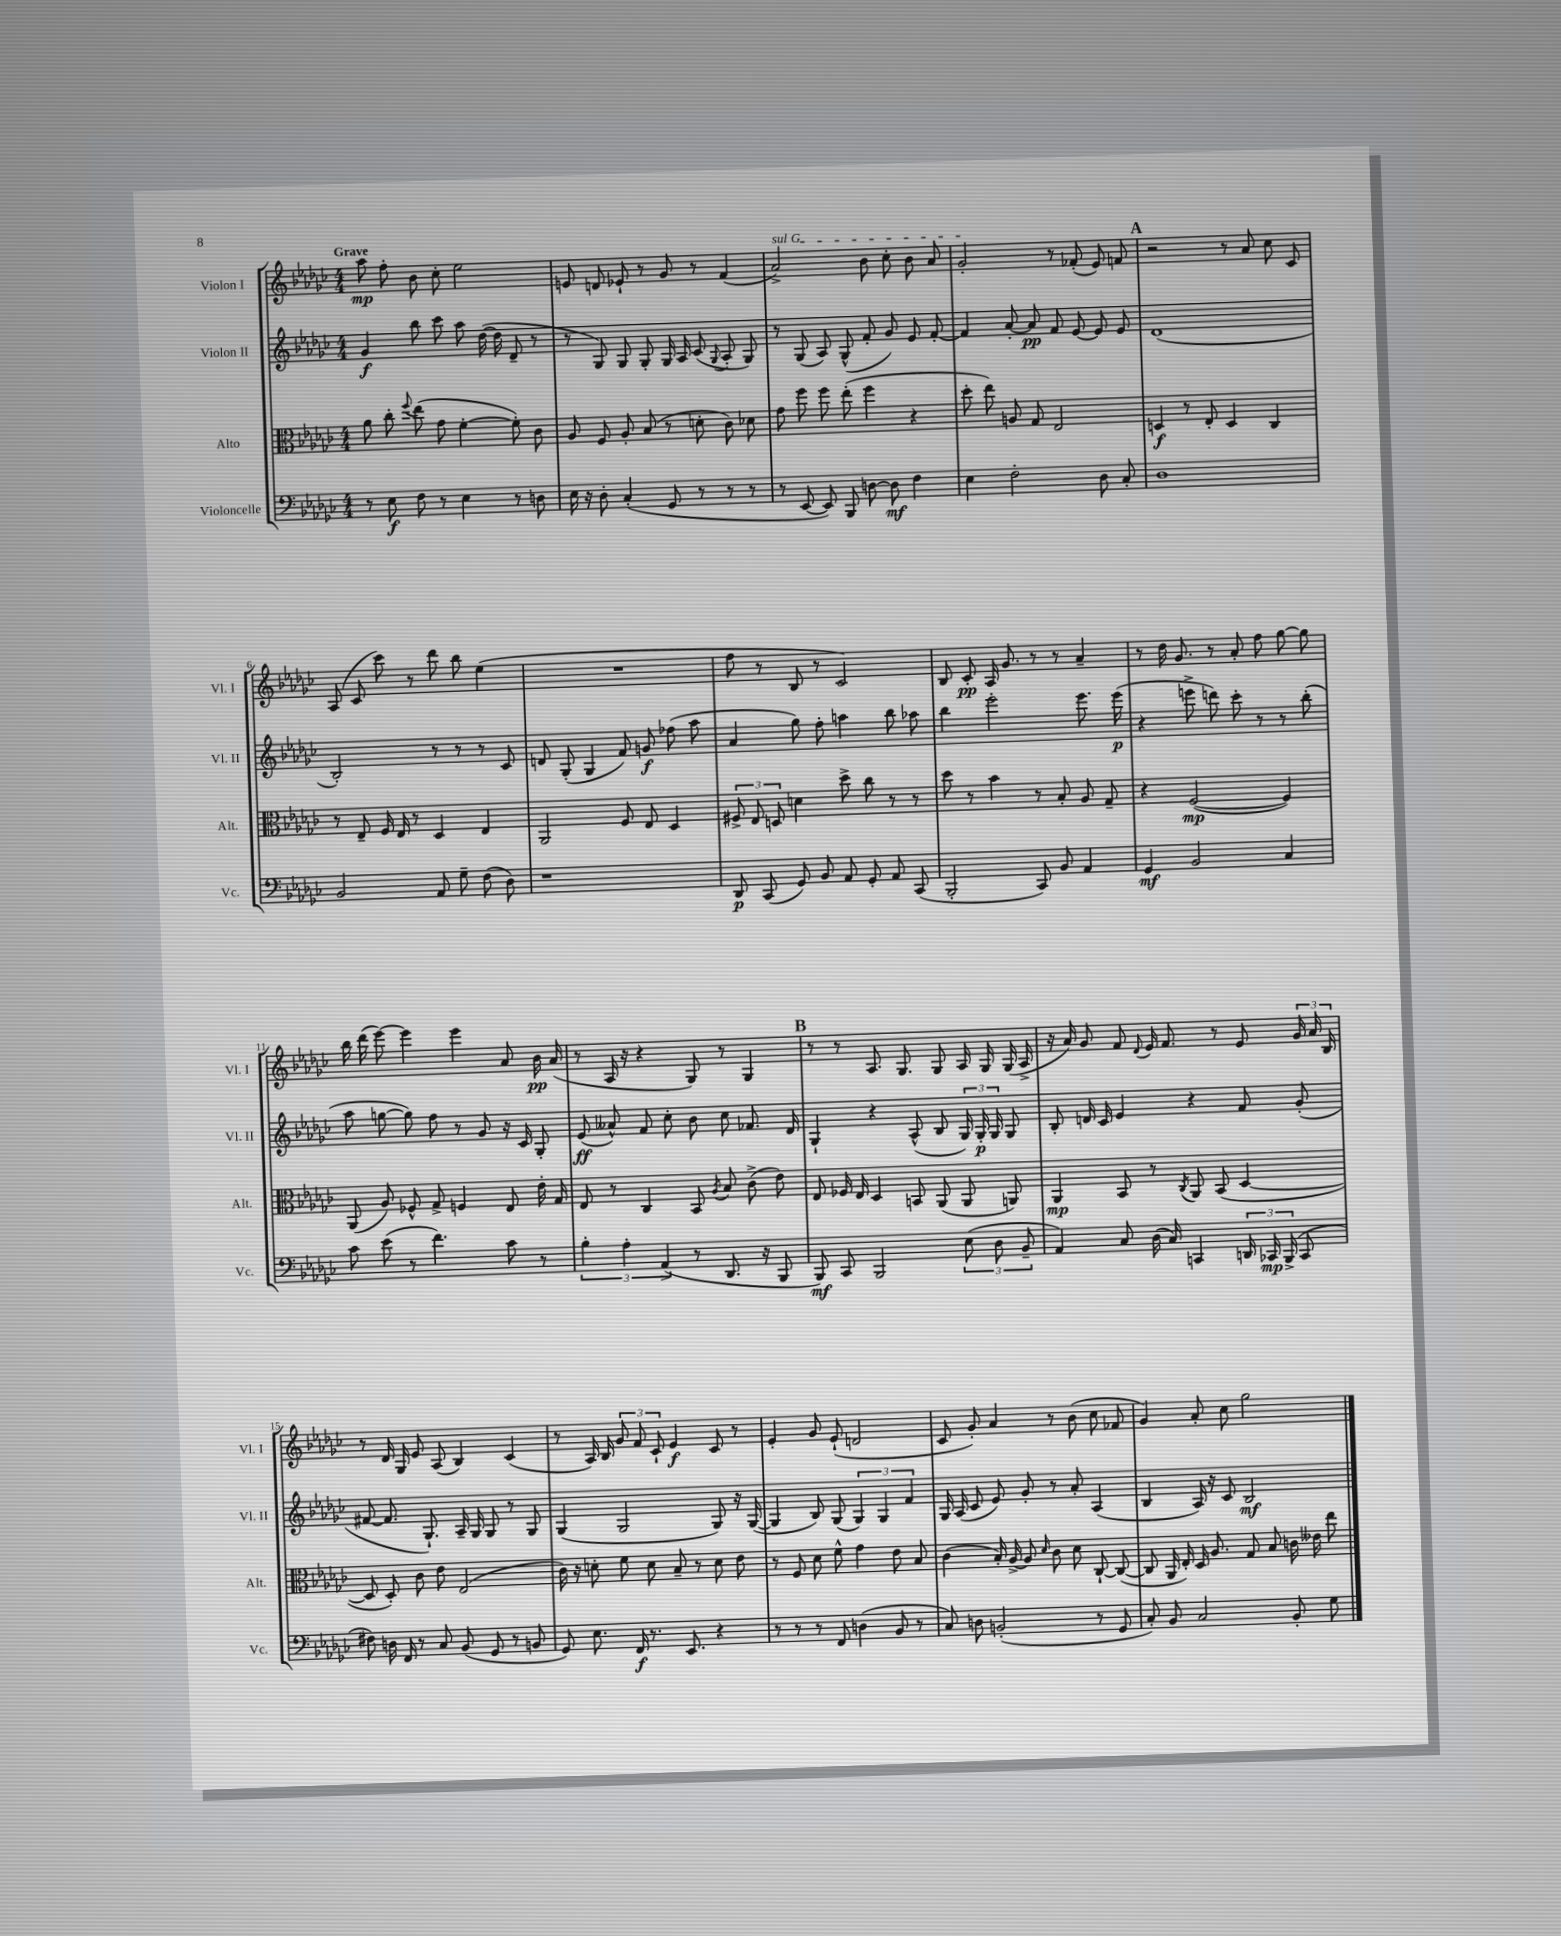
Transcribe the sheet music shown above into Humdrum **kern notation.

**kern	**kern	**kern	**kern
*staff4	*staff3	*staff2	*staff1
*clefF4	*clefC3	*clefG2	*clefG2
*k[b-e-a-d-g-c-]	*k[b-e-a-d-g-c-]	*k[b-e-a-d-g-c-]	*k[b-e-a-d-g-c-]
*M4/4	*M4/4	*M4/4	*M4/4
8r	8a-\	4g-/	8aa-\
8E-\	8cc-'\	.	8ff'\
.	8qqff/	.	.
8F\	(8ee-\	8bb-\	8b-\
8r	8g-\	8ccc-\	8cc-'\
4E-\	[4f'\	8aa-\	2ee-\
.	.	([16dd-\	.
.	.	16dd-\]	.
8r	8f'\])	8d-~/	.
8D\	8c-\	8r	.
=	=	=	=
16E-\	8A-/	8r	8e/
16r	.	.	.
8D-'\	8F/	8G-/)	8d/
(4C-'/	8A-'/	8G-/	8e-`/
.	(8B-/	8G-'/	8r
8GG-/	8r	16G-/	8g-/
.	.	16A-/	.
8r	8d'\	(8c-/	8r
.	.	8qqG-/	.
8r	8c-\)	8A-'/	(4f/
8r	8d-\	8G-/)	.
=	=	=	=
8r	8g-\	8r	2a-^/)
[8EE-/	8ff\	(8G-/	.
8EE-/])	8ff\	8A-/)	.
8BBB-/	(8ee-'\	(8G-^^/	.
[8D\	4ff\	8f'/	8b-\
8D\]	.	8g-/)	8cc-'\
4F\	4r	8e-/	8b-\
.	.	[8f'/	8a-/
=	=	=	=
4E-\	8dd-'\	4f/]	2g-'/
.	8ee-\)	.	.
2F'\	8A/	[8a-'/	.
.	8G-/	8a-/]	.
.	2E-/	8f/	8r
.	.	[8e-/	(8f-'/
8D-\	.	8e-/]	8e-/)
8C-'/	.	8e-/	8f/
=	=	=	=
1D-	4D/	(1d-	2r
.	8r	.	.
.	8E-'/	.	.
.	4D/	.	8r
.	.	.	8a-/
.	4C-/	.	8cc-\
.	.	.	8c-/
=	=	=	=
2BB-/	8r	2B-'/)	(8A-/
.	8E-~/	.	8c-/
.	16F/	.	8ccc-\)
.	16E-/	.	.
.	8r	.	8r
8AA-/	4D-/	8r	8ddd-\
8G-~\	.	8r	8bb-\
(8F\	4E-/	8r	(4ee-\
8D-\)	.	8c-/	.
=	=	=	=
1r	2AA-/	8d/	1r
.	.	(8G-'/	.
.	.	4G-/	.
.	8F/	8f/)	.
.	8E-/	8g/	.
.	4D-/	(8ff-\	.
.	.	8aa-\	.
=	=	=	=
8DD-/	12F#^/	4a-/	8ff\
.	12E-/	.	.
(8CC-/	.	.	8r
.	12D/	.	.
8GG-/)	4d\	8gg-\)	8B-/
8BB-/	.	8ff'\	8r
8AA-/	8dd-^\	4aa\	2c-/)
8GG-'/	8cc-\	.	.
8AA-/	8r	8bb-\	.
(8CC-/	8r	8aa-\	.
=	=	=	=
2BBB-'/	8dd-\	4bb-\	8B-/
.	8r	.	8c-'/
.	4b-\	2eee-'\	16A-/
.	.	.	8.g-/
8CC-/)	8r	.	8r
8BB-/	8B-'/	.	8r
4AA-/	8A-/	8.eee-\	4a-~/
.	8G-~/	.	.
.	.	(16eee-\	.
=	=	=	=
4GG-/	4r	4r	8r
.	.	.	16dd-\
.	.	.	8.g-/
2BB-/	([2F/	8eee^\	.
.	.	8ddd\)	8r
.	.	8ccc-'\	8a-'/
.	.	8r	8ff\
4C-/	4F/])	8r	[8gg-\
.	.	(8bb-'\	8gg-\]
=	=	=	=
8c-\	(8AA-/	8aa-\	16bb-\
.	.	.	(16ddd-\
(8e-\	8A-/)	[8gg\	[8eee-\)
8r	8F-^^/	8gg\])	4eee-\]
4.f\)	8G-^/	8ff\	.
.	4F/	8r	4eee-\
.	.	8g-/	.
8c-\	8E-/	16r	8a-/
.	.	16c-/	.
8r	16e-'\	8G-'/	16b-\
.	16G-/	.	(16a-/
=	=	=	=
6B-'\	8E-/	(8e-/	8r
.	8r	8a--^^/)	16A-/
6A-'\	.	.	.
.	.	.	16r
.	4C-/	8f/	4r
(6AA-^/	.	.	.
.	.	8cc-'\	.
8r	8BB-/	8b-\	8G-/)
.	8qA-/	.	.
8.DD-/	8B-/	8cc-\	8r
.	(8c-^\	8.f-/	4G-/
16r	.	.	.
8BBB-/	8e-\)	.	.
.	.	16d-/	.
=	=	=	=
8BBB-/)	8E-/	4G-`/	8r
8CC-/	16F-/	.	8r
.	16E-/	.	.
2BBB-/	4D-/	4r	8.A-/
.	.	.	8.G-/
.	8BB/	(8A-^^/	.
.	(8AA-/	8B-/	8G-/
(12E-\	8AA-/	24G-/)	16A-/
.	.	24G-'/	.
.	.	.	16G-/
12D-\	.	24G-/	.
.	8AA/)	8G-/	(16G-/
12BB-~/	.	.	.
.	.	.	16A-^/
=	=	=	=
4AA-/)	4AA-/	8B-'/	16r
.	.	.	16a-/)
.	.	16d/	8g-/
.	.	16c-/	.
8C-/	8BB-/	4e-/	8f/
.	.	.	8qqd-/
(16D-\	8r	.	16e-/
16C-/)	.	.	8.f/
.	8qC-/	.	.
4CC/	8AA-/	4r	.
.	(8BB-/	.	8r
24DD/	[4D-/	8f/	8e-/
24CC-/	.	.	.
(24BBB-^/	.	.	.
8CC-/	.	(8g-'/	24g-/
.	.	.	24a-/
.	.	.	24B-/
=	=	=	=
8F#\)	8D-/]	[8f#/	8r
16D\	8D-'/)	8.f#/]	16d-/
16FF/	.	.	16G-/
8r	8c-\	.	8e-/
.	.	8.G-`/)	.
8C-/	8e-\	.	(8A-/
(8BB-/	(2E-/	16A-~/	4B-/)
.	.	16G-/	.
8GG-/	.	8G-/	.
8r	.	8r	(4c-/
8BB/	.	8G-/	.
=	=	=	=
8GG-/)	16c-\)	(4G-/	8r
.	16r	.	.
8.E-\	8d'\	.	16A-/)
.	.	.	16B-/
.	8f\	2G-/	12g-/
16FF/	.	.	.
.	.	.	12f/
8.r	8d\	.	.
.	.	.	12c-`/
.	8B-~/	.	4e-/
8.EE-/	.	.	.
.	8r	.	.
4r	8d\	8G-/)	8c-/
.	8e-\	16r	8r
.	.	([16G-/	.
=	=	=	=
8r	8r	4G-/]	4e-'/
8r	8F/	.	.
8r	8d-\	8B-/)	8g-/
8FF/	8f^^\	(8G-/	(8e-`/
(4D\	4g-\	6G-/)	2d/
.	.	6G-/	.
8BB-/	8e-\	.	.
.	.	6f/	.
8r	8B-/	.	.
=	=	=	=
8C-/)	(4c-\	16G-/	8c-/
.	.	(16A-/	.
8D\	.	8c-/	8g-'/)
(2BB'/	16B-'/)	8e-/)	4a-/
.	[16A-^/	.	.
.	8A-/]	8g-'/	.
.	16qqd-/	.	.
.	8c-\	8r	8r
.	8d-\	8a-'/	(8b-\
8r	[8C-`/	(4A-/	8cc-\
8GG-/	(8C-/_	.	8f-/
=	=	=	=
8C-'/)	8C-/]	4B-/	4g-/)
8BB-/	16AA-/	.	.
.	16E-'/)	.	.
2C-/	16D-/	16A-/)	8a-'/
.	8.A-/	16r	.
.	.	8c-/	8cc-\
.	8G-/	2B-/	2gg-\
.	8B-/	.	.
8BB-'/	16c\	.	.
.	16e--\	.	.
8G-\	8ee-\	.	.
==	==	==	==
*-	*-	*-	*-
